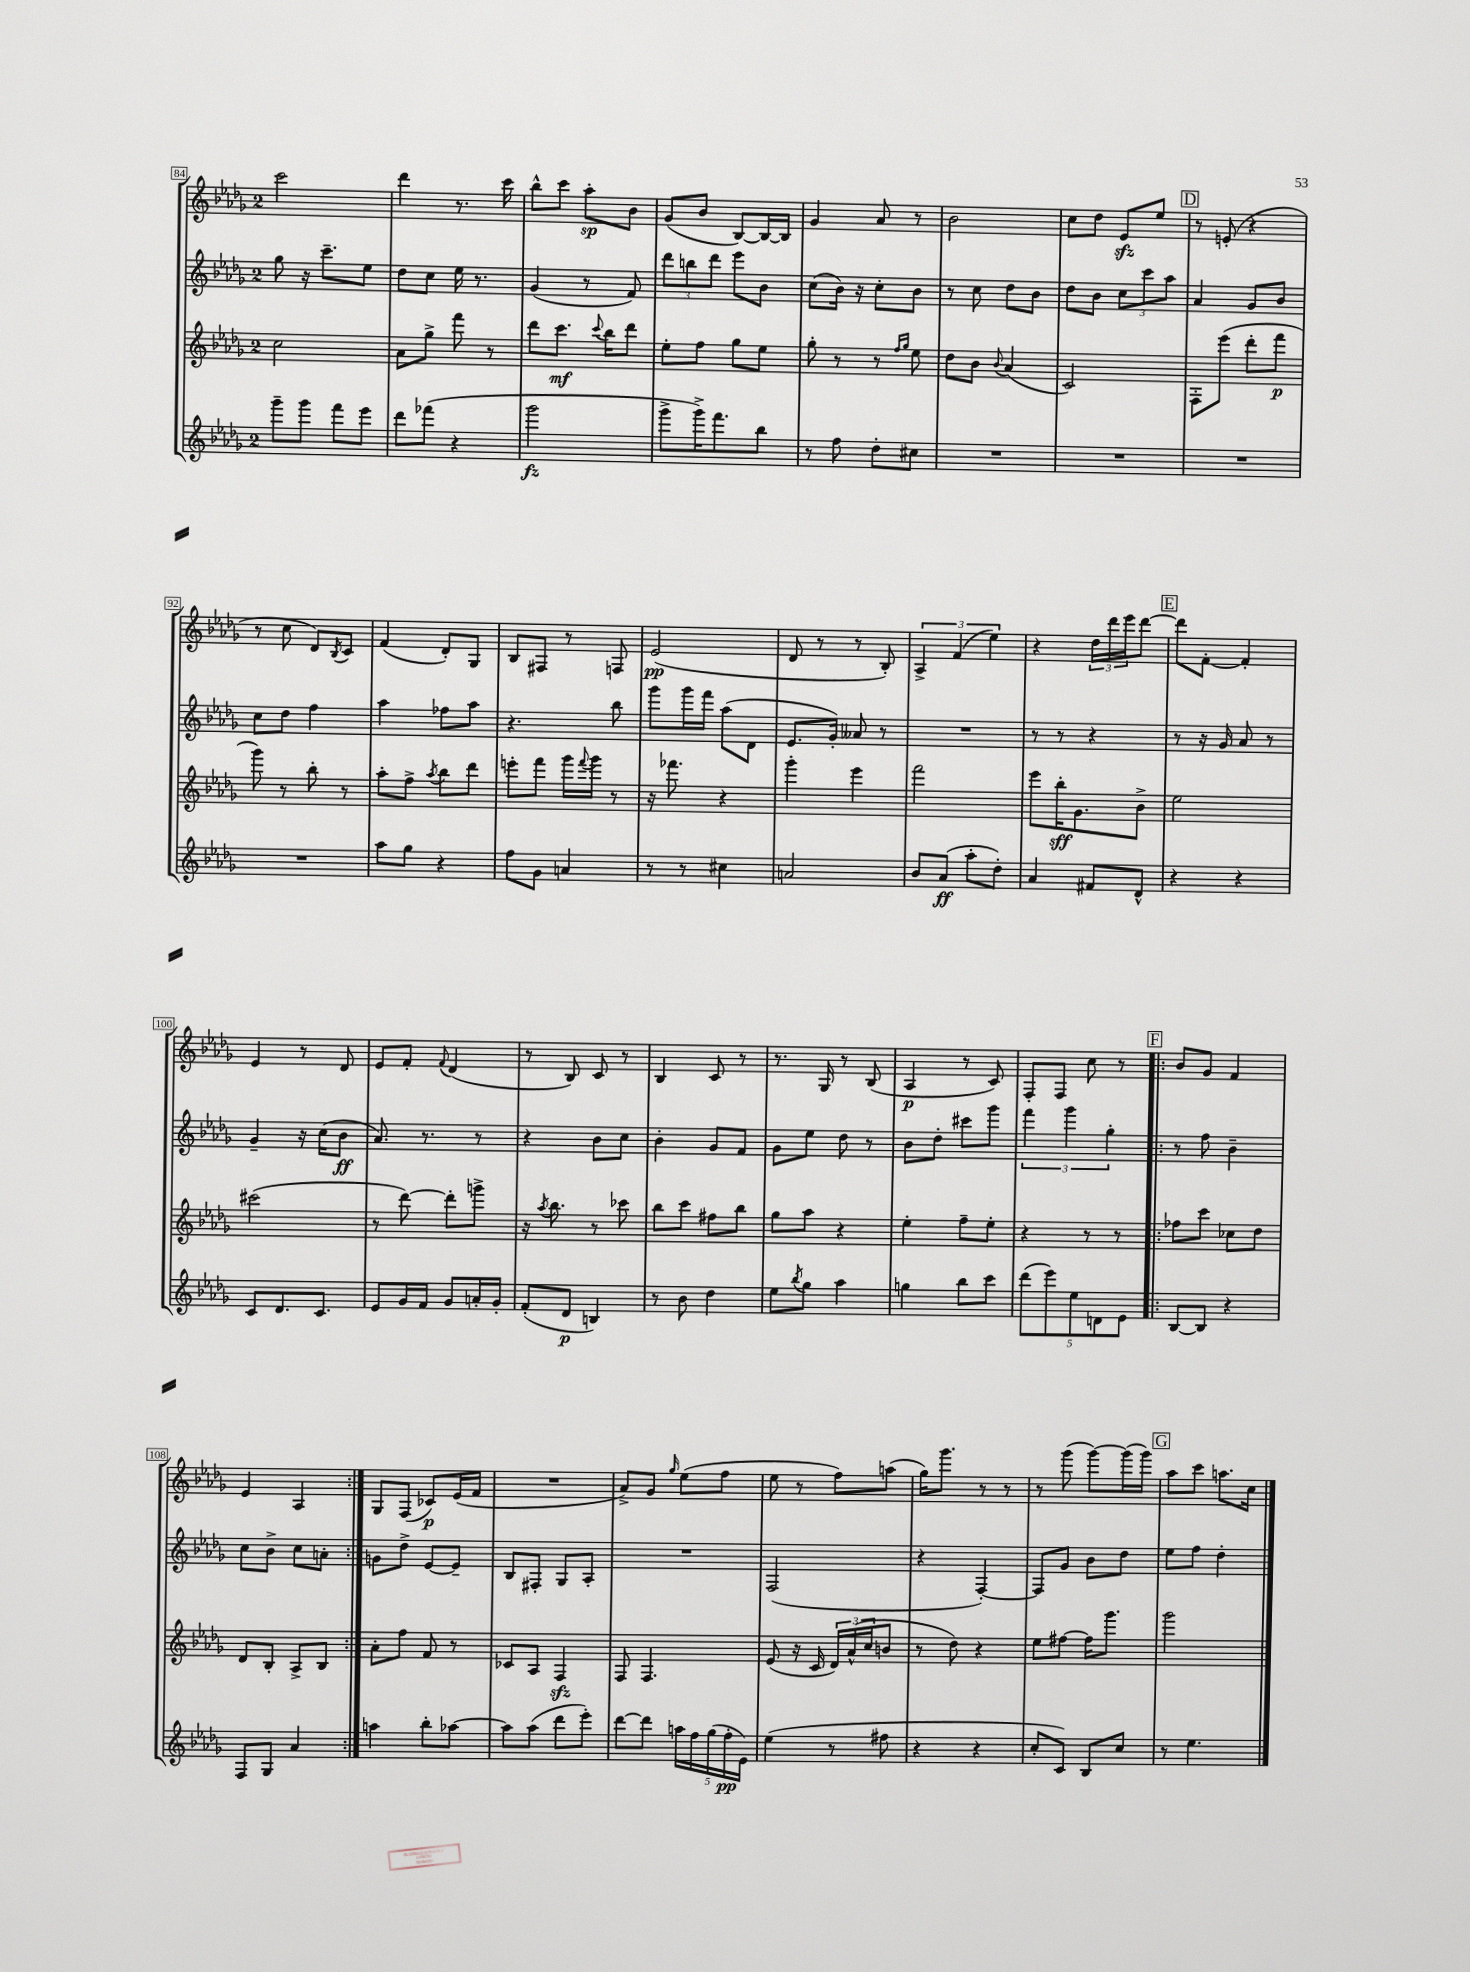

**kern	**kern	**kern	**kern
*staff4	*staff3	*staff2	*staff1
*clefG2	*clefG2	*clefG2	*clefG2
*k[b-e-a-d-g-]	*k[b-e-a-d-g-]	*k[b-e-a-d-g-]	*k[b-e-a-d-g-]
*M2/4	*M2/4	*M2/4	*M2/4
8ggg-~\L	2cc\	8gg-\	2ccc\
8ggg-\J	.	16r	.
.	.	8.ccc~\L	.
8fff\L	.	.	.
8eee-\J	.	8ee-\J	.
=	=	=	=
8ddd-\L	8a-\L	8dd-\L	4ddd-\
(8fff-\J	8gg-^\J	8cc\J	.
4r	8fff\	16ee-\	8.r
.	.	8.r	.
.	8r	.	.
.	.	.	16ccc\
=	=	=	=
2ggg-\	8ddd-\L	(4g-/	8bb-^^\L
.	8.ccc\J	.	8ccc\J
.	.	8r	8aa-'\L
.	8qqccc/	.	.
.	16bb-\LK	.	.
.	8ddd-\J	8f/)	8b-\J
=	=	=	=
8ggg-^\L	8ee-'\L	12ddd-\L	(8g-/L
.	.	12bb\	.
16ggg-^\K)	8ff\J	.	8b-/J
.	.	12ddd-\J	.
8.fff\	.	.	.
.	8gg-\L	8eee-\L	[8B-/L)
8bb-\J	8ee-\J	8b-\J	16B-/_L
.	.	.	16B-/]JJ
=	=	=	=
8r	8gg-'\	(8cc\L	4g-/
8ff\	8r	16b-\Jk)	.
.	.	16r	.
8dd-'\L	8r	8cc'\L	8a-/
.	16qqff/LL	.	.
.	16qqgg-/JJ	.	.
8cc#\J	8ee-\	8b-\J	8r
=	=	=	=
2r	8dd-\L	8r	2b-\
.	8b-\J	8cc\	.
.	8qqb-/	.	.
.	(4a-/	8dd-\L	.
.	.	8b-\J	.
=	=	=	=
2r	2c/)	8dd-\L	8cc\L
.	.	8b-\J	8dd-\J
.	.	12cc\L	8e-/L
.	.	12ccc\	.
.	.	.	8ee-/J
.	.	12aa-\J	.
=	=	=	=
2r	8F'\L	4a-/	8r
.	(8eee-\J	.	(8e'/
.	8ddd-'\L	8g-/L	4r
.	8fff\J	8b-/J	.
=	=	=	=
2r	8ggg-\)	8cc\L	8r
.	8r	8dd-\J	8cc\
.	8bb-'\	4ff\	8d-/L)
.	.	.	8qB-/
.	8r	.	8c/J
=	=	=	=
8aa-\L	8aa-'\L	4aa-\	(4f/
8gg-\J	8ff^\J	.	.
.	8qaa-/	.	.
4r	8bb-\L	8ff-\L	8d-'/L)
.	8ddd-\J	8aa-\J	8G-/J
=	=	=	=
8ff\L	8eee'\L	4.r	8B-/L
8g-\J	8fff\J	.	8F#/J
4a/	16ggg-\LL	.	8r
.	8qqfff/	.	.
.	16ggg-\JJ	.	.
.	8r	8bb-\	8F/
=	=	=	=
8r	16r	8ggg-\L	(2e-/
.	8.fff-\	.	.
8r	.	16ggg-\L	.
.	.	16fff\JJ	.
4cc#\	4r	(8aa-\L	.
.	.	8d-\J	.
=	=	=	=
2a/	4ggg-'\	8.e-/L	8d-/
.	.	.	8r
.	.	16g-'/Jk)	.
.	4eee-\	8a--/	8r
.	.	8r	8B-'/)
=	=	=	=
8b-/L	2fff\	2r	6A-^/
(8a-/J	.	.	.
.	.	.	(6f/
8aa-'\L	.	.	.
.	.	.	6ee-\)
8dd-'\J)	.	.	.
=	=	=	=
4a-/	8eee-\L	8r	4r
.	16bb-'\K	8r	.
.	8.g-\	.	.
8f#/L	.	4r	24dd-\LL
.	.	.	24ddd-\
.	.	.	24eee-\J
8d-^^/J	8b-^\J	.	[8ddd-\J
=	=	=	=
4r	2ee-\	8r	8ddd-\]L
.	.	16r	[8f'\J
.	.	16g-/	.
4r	.	8a-/	4f'/]
.	.	8r	.
=	=	=	=
8c/L	(2ccc#\	4g-~/	4e-/
8.d-/	.	.	.
.	.	16r	8r
8.c/J	.	(16cc\LK	.
.	.	8b-\J	8d-/
=	=	=	=
8e-/L	8r	8.a-/)	8e-/L
16g-/L	[8ddd-\)	.	8f'/J
16f/JJ	.	8.r	.
.	.	.	8qqf/
8g-/L	8ddd-'\]L	.	(4d-/
16a'/L	8ggg^\J	8r	.
16g-'/JJ	.	.	.
=	=	=	=
(8f'/L	16r	4r	8r
.	8qaa-/	.	.
.	8.bb-\	.	.
8d-/J	.	.	8B-/)
4B/)	8r	8b-\L	8c/
.	8ccc-\	8cc\J	8r
=	=	=	=
8r	8bb-\L	4b-'\	4B-/
8b-\	8ccc\J	.	.
4dd-\	8ff#\L	8g-/L	8c/
.	8bb-\J	8f/J	8r
=	=	=	=
8ee-\L	8gg-\L	8g-\L	8.r
8qbb-/	.	.	.
8gg-\J	8aa-\J	8ee-\J	.
.	.	.	16G-/
4aa-\	4r	8dd-\	8r
.	.	8r	(8B-/
=	=	=	=
4gg\	4ee-'\	8b-\L	4A-/
.	.	8dd-'\J	.
8bb-\L	8ff~\L	8ccc#\L	8r
8ccc\J	8ee-'\J	8ggg-\J	8c/)
=	=	=	=
(10ddd-\L	4r	6fff\	8F'/L
10eee-\)	.	.	.
.	.	.	8F/J
.	.	6ggg-\	.
10ee-\	.	.	.
.	8r	.	8cc\
10d\	.	.	.
.	.	6gg-'\	.
.	8r	.	8r
10e-\J	.	.	.
=!|:	=!|:	=!|:	=!|:
[8B-/L	8ff-\L	8r	8b-/L
8B-/]J	8ccc\J	8ff\	8g-/J
4r	8cc-\L	4b-~\	4f/
.	8dd-\J	.	.
=	=	=	=
8F/L	8d-/L	8cc\L	4e-/
8G-/J	8B-'/J	8b-^\J	.
4a-/	8A-^/L	8cc\L	4A-/
.	8B-/J	8a'\J	.
=:|!	=:|!	=:|!	=:|!
4aa\	8a-'\L	8g\L	8G-/L
.	8ff\J	8dd-^\J	(8F/J
8bb-'\L	8f/	[8e-/L	8c-/L)
[8aa-\J	8r	8e-~/]J	(16e-/L
.	.	.	16f/JJ
=	=	=	=
8aa-\]L	8c-/L	8B-/L	2r
(8aa-\J	8A-/J	8F#'/J	.
8ddd-\L	4F/	8G-/L	.
8eee-'\J)	.	8A-'/J	.
=	=	=	=
[8ddd-\L	8F/	2r	8a-^/L)
8ddd-\]J	4.F/	.	8g-/J
.	.	.	16qqgg-/
20aa\LL	.	.	(8ee-\L
20ff\	.	.	.
(20gg-\	.	.	.
.	.	.	8ff\J
20ff'\	.	.	.
20e-\JJ)	.	.	.
=	=	=	=
(4ee-\	(8e-/	(2F/	8ee-\
.	16r	.	8r
.	16c/	.	.
8r	24d-/LL)	.	8ff\L)
.	(24a-^^/	.	.
.	24cc/J	.	.
8ff#\	8b/J	.	(8aa\J
=	=	=	=
4r	8r	4r	16gg-\LK)
.	.	.	8.ggg-\J
.	8dd-\)	.	.
4r	4r	[4F'/)	8r
.	.	.	8r
=	=	=	=
8cc'/L	8ee-\L	8F/]L	8r
8c/J)	[8ff#\J	8g-/J	(8ggg-\
8B-/L	16ff#\]LK	8b-\L	[8ggg-\L)
.	8.ggg-\J	.	.
8cc/J	.	8dd-\J	(16ggg-\]L
.	.	.	16ggg-\JJ)
=	=	=	=
8r	2ggg-\	8ee-\L	8aa-\L
4.ee-\	.	8ff\J	8ccc\J
.	.	4dd-'\	8.aa\L
.	.	.	16cc\Jk
==	==	==	==
*-	*-	*-	*-
